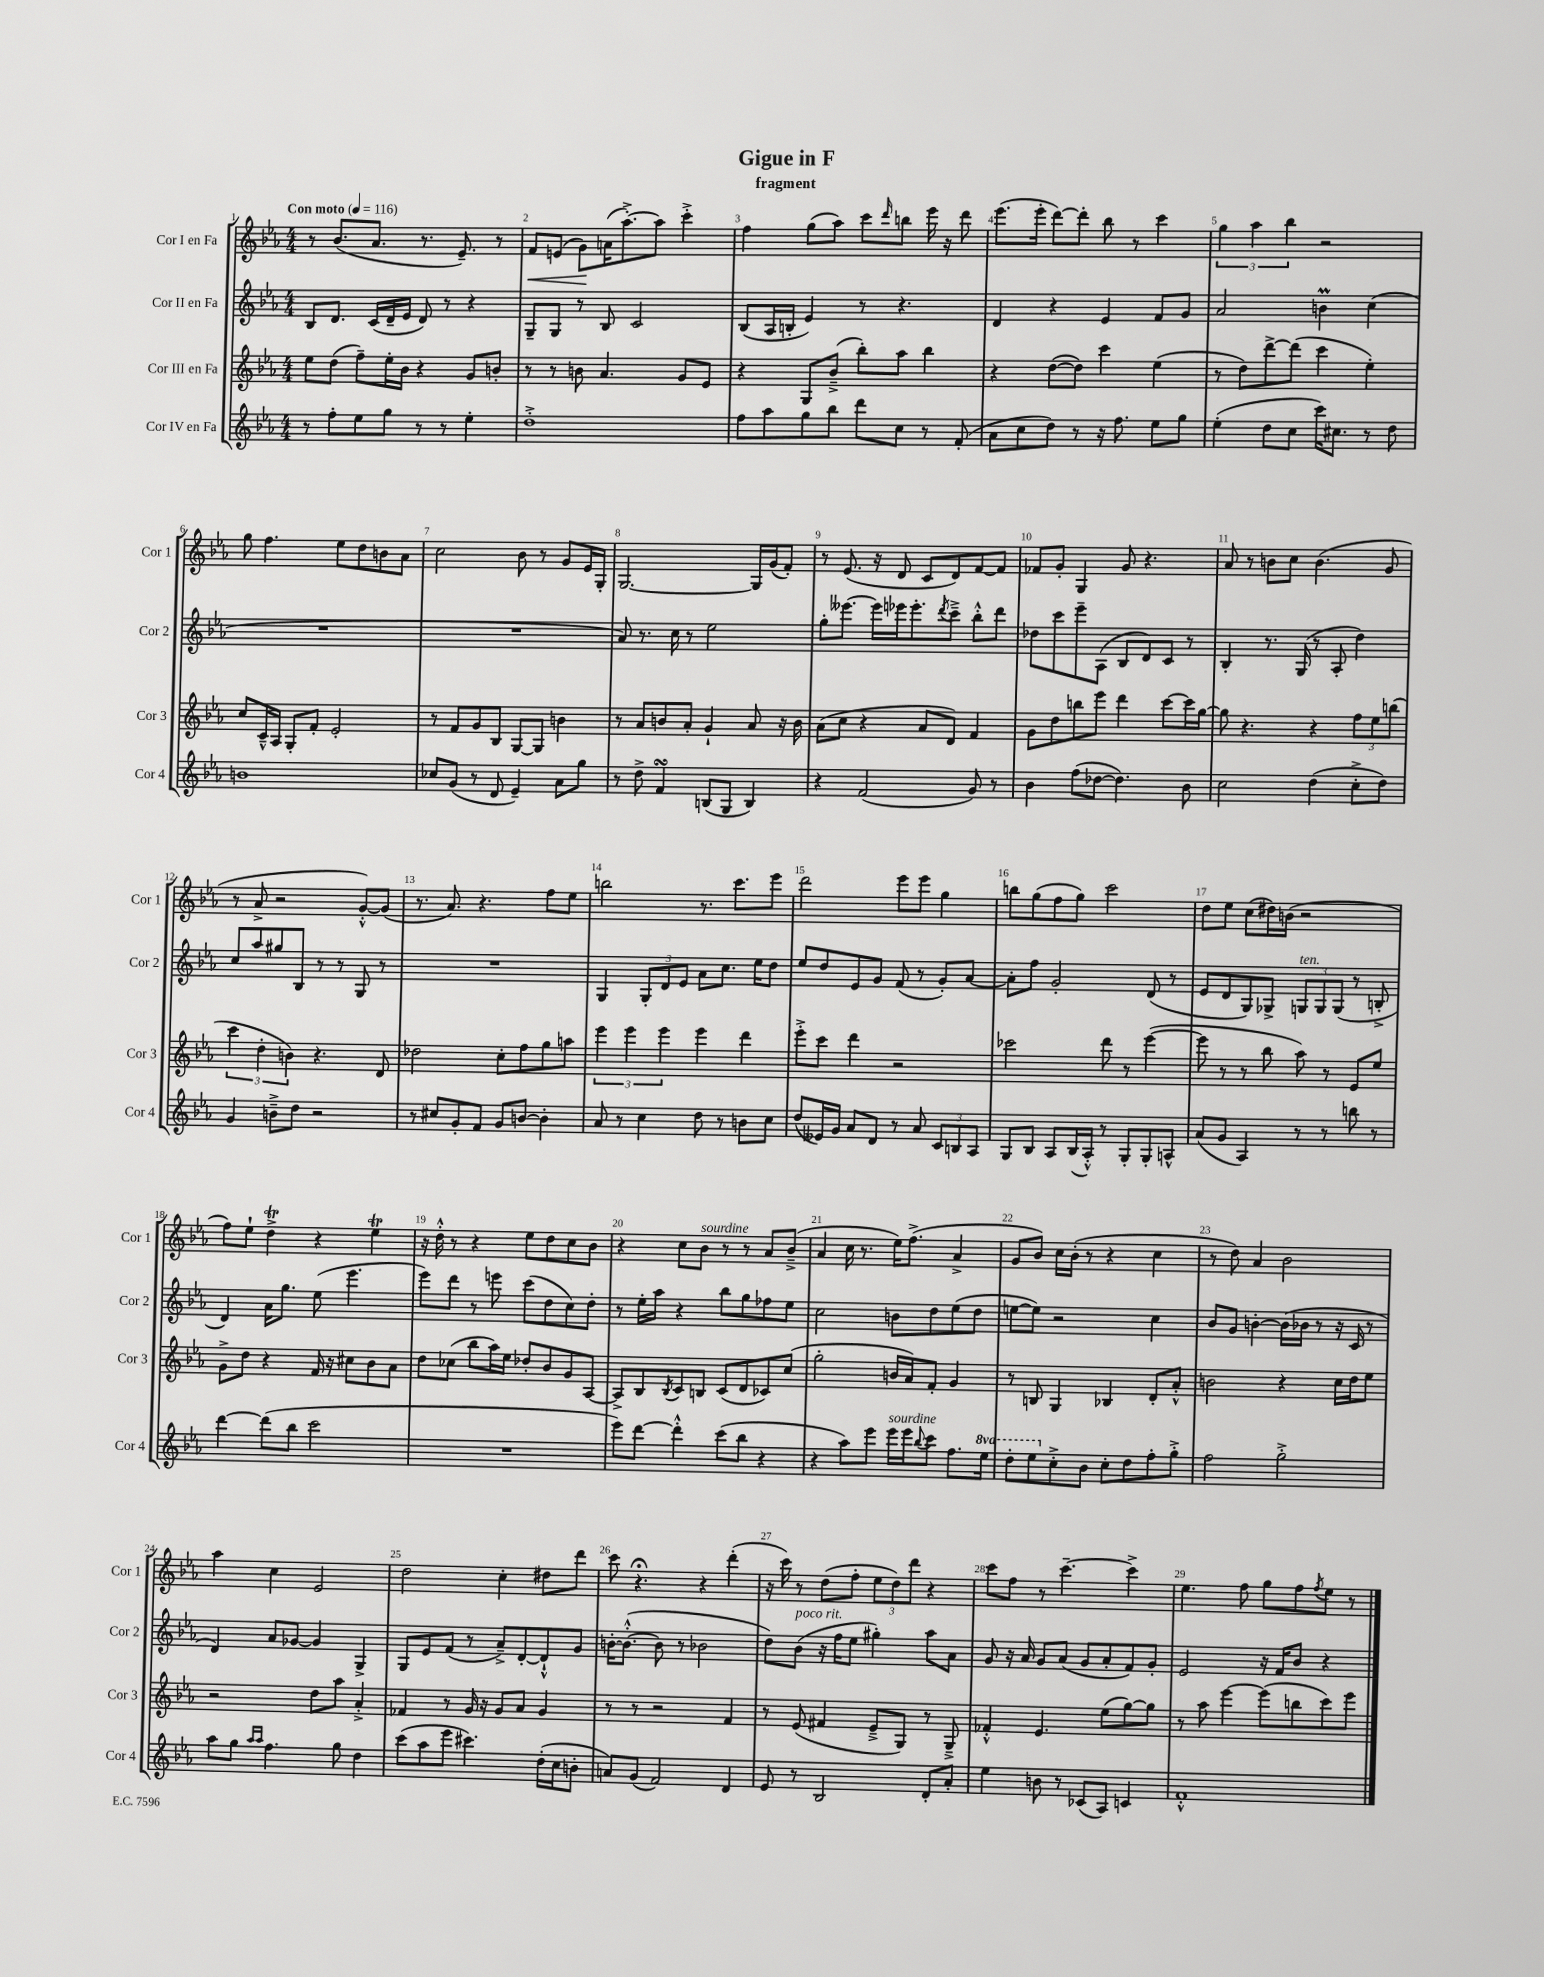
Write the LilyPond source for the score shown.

\header { title = "Gigue in F" subtitle = "fragment" }
<<
\new StaffGroup <<
\new Staff = "s0" \with { instrumentName = "Cor I en Fa" shortInstrumentName = "Cor 1" } {
    \clef treble \key ees \major \numericTimeSignature \time 4/4 \tempo "Con moto" 4 = 116
    r8 bes'8.( aes'8. r8. ees'8.--) r8 |
    f'8\< e'8( g'8\!) a'16( aes''8.~-.->) aes''8 c'''4-.-> |
    f''4 g''8( aes''8) c'''8 \grace { d'''16 } b''8 ees'''16 r16 d'''8 |
    ees'''8.( ees'''16-. d'''8~) d'''8-. bes''8 r8 c'''4 |
    \tuplet 3/2 { g''4 aes''4 bes''4 } r2 |
    g''8 f''4. ees''8 d''8 b'8 aes'8 |
    c''2 bes'8 r8 g'8 ees'16 g16-. |
    g2.~ g16 g'16( f'8-.) |
    r8 ees'8.( r16 d'8 c'8 d'8) f'8~ f'8 |
    fes'8 g'8-. g4 g'8 r4. |
    aes'8 r8 b'8 c''8 b'4.( g'8 |
    r8 aes'8-> r2 g'8~-.-^) g'8( |
    r8. aes'8.) r4. f''8 ees''8 |
    b''2 r8. c'''8. ees'''8 |
    d'''2 ees'''8 ees'''8 g''4 |
    b''8 g''8( f''8 g''8) c'''2 |
    d''8 ees''8 c''8( dis''16) b'16( r2 |
    f''8) ees''8-! d''4->\trill r4 ees''4\trill |
    r16 d''16-.-^ r8 r4 ees''8 d''8 c''8 bes'8 |
    r4 c''8 bes'8^\markup { \italic "sourdine" } r8 r8 aes'8 bes'8--->( |
    aes'4 c''16 r8. ees''16) f''8.->( aes'4-> |
    g'8 bes'8) c''16 bes'16-.( r8 r4 c''4 |
    r8 d''8) aes'4 bes'2 |
    aes''4 c''4 ees'2 |
    d''2 c''4-. dis''8 d'''8 |
    c'''8 r4.\fermata r4 d'''4-.( |
    r16 c'''16) r8 d''8( f''8-. \tuplet 3/2 { ees''8 d''8) d'''8 } r4 |
    c'''8 f''8 r8 c'''4.~-- c'''4-> |
    ees''4. f''8 g''8 f''8 \acciaccatura { f''8 } ees''8 r8 \bar "|." |
}
\new Staff = "s1" \with { instrumentName = "Cor II en Fa" shortInstrumentName = "Cor 2" } {
    \clef treble \key ees \major \numericTimeSignature \time 4/4
    bes8 d'8. c'16( d'16-- ees'16 d'8) r8 r4 |
    g8-- g8 r8 bes8 c'2 |
    bes8( aes16 b16-. ees'4) r8 r4. |
    d'4 r4 ees'4 f'8 g'8 |
    aes'2 b'4\prall c''4( |
    R1 |
    R1 |
    aes'8) r8. c''16 r8 ees''2 |
    g''8-. eeses'''8.~ eeses'''16 ees'''16 ees'''8.-. \acciaccatura { d'''8 } c'''8---> bes''8-.-^ d'''8 |
    des''8 c'''8 ees'''8-- aes8( bes8 d'8) c'8 r8 |
    bes4-. r8. g16( r8 aes8-. d''4) |
    c''8 aes''8 gis''8 bes8 r8 r8 g8 r8 |
    R1 |
    g4 \tuplet 3/2 { g8-. d'8 ees'8 } aes'8 c''8. ees''16 d''8 |
    ees''8 d''8 ees'8 g'8 f'8( r8 g'8-.) aes'8~ |
    aes'8-. f''8 g'2-. d'8( r8 |
    ees'8 d'8 g8) ges8-> \tuplet 3/2 { g8^\markup { \italic "ten." } g8 g8( } r8 b8-.-> |
    d'4) aes'16 g''8. ees''8( ees'''4. |
    ees'''8) d'''8 r8 e'''8 c'''8( d''8 c''8) d''8-. |
    r8 ees''16-. aes''16 r4 bes''8 g''8 fes''8 ees''8 |
    c''2 b'8 d''8 ees''8( d''8 |
    e''8~ e''8) r2 c''4 |
    bes'8 g'8 b'4~-. b'16( bes'16 r8 r16 c'16 r8 |
    d'4) aes'8 ges'8~ ges'4 g4-> |
    g8 ees'8 f'8( r8 aes'8--->) d'8~-. d'8-!-^ g'8 |
    b'16~-. b'8.~-.-^( b'8 r8 bes'2 |
    d''8) bes'8^\markup { \italic "poco rit." }( r16 f''16 ees''8 gis''4-.) aes''8 aes'8 |
    g'8 r16 aes'16 g'8 aes'8( g'8 aes'8-. f'8) g'8-. |
    ees'2 r16 f'16 bes'8 r4 \bar "|." |
}
\new Staff = "s2" \with { instrumentName = "Cor III en Fa" shortInstrumentName = "Cor 3" } {
    \clef treble \key ees \major \numericTimeSignature \time 4/4
    ees''8 d''8( f''8--) ees''16-. bes'16 r4 g'8 b'8-. |
    r8 r8 b'8 aes'4. g'8 ees'8 |
    r4 g8 bes'8--->( bes''8-.) aes''8 bes''4 |
    r4 d''8~( d''8) c'''4 ees''4( |
    r8 d''8) d'''8~-> d'''8( c'''4 ees''4-.) |
    c''8 c'16---^ aes16 g8-. f'8-. ees'2-. |
    r8 f'8 g'8 bes8 g8~ g8 b'4 |
    r8 aes'8 b'8 aes'8-. g'4-! aes'8 r16 b'16 |
    aes'8( c''8 r4 aes'8 d'8) f'4 |
    g'8 d''8 b''8 ees'''8 d'''4 c'''8~ c'''16 g''16~ |
    g''8 r4. r4 \tuplet 3/2 { f''8 ees''8 b''8( } |
    \tuplet 3/2 { c'''4 d''4-. b'4) } r4. d'8 |
    des''2 c''8-. f''8 g''8 a''8 |
    \tuplet 3/2 { ees'''4 ees'''4 ees'''4 } ees'''4 d'''4 |
    ees'''8-.-> c'''8 d'''4 r2 |
    ces'''2 d'''8 r8 ees'''4~( |
    ees'''8 r8 r8 bes''8 aes''8) r8 ees'8 ees''8 |
    g'8-> d''8 r4 f'16 r16 cis''8 bes'8 aes'8 |
    d''8 ces''8( bes''8 aes''16) ees''16 des''8-. bes'8 g'8 aes8~ |
    aes8-> bes8 \acciaccatura { bes8 } c'8 b8 c'8( d'8 ces'8) c''8( |
    g''2-. b'16 aes'16) f'8-. g'4 |
    r8 b8 g4 bes4 d'8-. aes'8-.-^ |
    b'2 r4 c''16 d''16 ees''8 |
    r2 d''8 aes''8 aes'4-.-> |
    fes'4 r8 g'16 r16 g'8 aes'8 g'4 |
    r8 r8 r2 f'4 |
    r8 ees'8( fis'4 ees'8---> g8) r8 g8---> |
    fes'4-.-^ ees'4. ees''8( g''8~) g''8 |
    r8 aes''8 ees'''4~ ees'''8( b''8 c'''8) ees'''8 \bar "|." |
}
\new Staff = "s3" \with { instrumentName = "Cor IV en Fa" shortInstrumentName = "Cor 4" } {
    \clef treble \key ees \major \numericTimeSignature \time 4/4 \set Staff.ottavationMarkups = #ottavation-simple-ordinals
    r8 f''8-. ees''8 g''8 r8 r8 ees''4-. |
    d''1-.-> |
    f''8 aes''8 g''8 bes''8 d'''8 c''8 r8 f'8-.( |
    aes'8 c''8 d''8) r8 r16 f''8. ees''8 g''8 |
    ees''4-.( d''8 c''8 c'''16) cis''8. r8 d''8 |
    b'1 |
    ces''8 g'8( r8 d'8 ees'4--) aes'8 g''8 |
    r8 d''8-> f'4\turn b8( g8 b4) |
    r4 f'2( g'8) r8 |
    bes'4 f''8( des''8~ des''4.) bes'8 |
    c''2 d''4( c''8-.-> d''8) |
    g'4 b'8---> d''8 r2 |
    r8 cis''8 g'8-. f'8 g'8 b'8~ b'4-. |
    aes'8 r8 c''4 d''8 r8 b'8 c''8 |
    d''8( eeses'16) g'16 aes'8 d'8 r8 aes'8 \tuplet 3/2 { c'8 b8 aes8 } |
    g8 bes8 aes8 bes16( aes16-.-^) r8 g8-. g8-. a8-^ |
    aes'8( g'8 aes4) r8 r8 b''8 r8 |
    d'''4~ d'''8( bes''8 c'''2 |
    R1 |
    ees'''8) d'''8~ d'''4-.-^ c'''8( bes''8 r4 |
    r4 aes''8) ees'''8 ees'''16^\markup { \italic "sourdine" } ees'''16 \appoggiatura { bes''8 } c'''8 f''8. \ottava #1 ees'''16 |
    d'''8-. ees'''8 \ottava #0 c''8-.-> bes'8 c''8-. d''8 f''8-. g''8-.-> |
    f''2 g''2-.-> |
    aes''8 g''8 \grace { aes''16 aes''16 } f''4. g''8 d''4 |
    c'''8( aes''8 ees'''8 cis'''4.) d''16-.( c''16 b'8-. |
    a'8) g'8( f'2) d'4 |
    ees'8 r8 bes2 d'8-. aes'8-. |
    ees''4 b'8 r8 ces'8( aes8) c'4 |
    f'1-.-^ \bar "|." |
}
>>
>>
\layout { \context { \Score \override BarNumber.break-visibility = ##(#f #t #t) barNumberVisibility = #all-bar-numbers-visible } }
